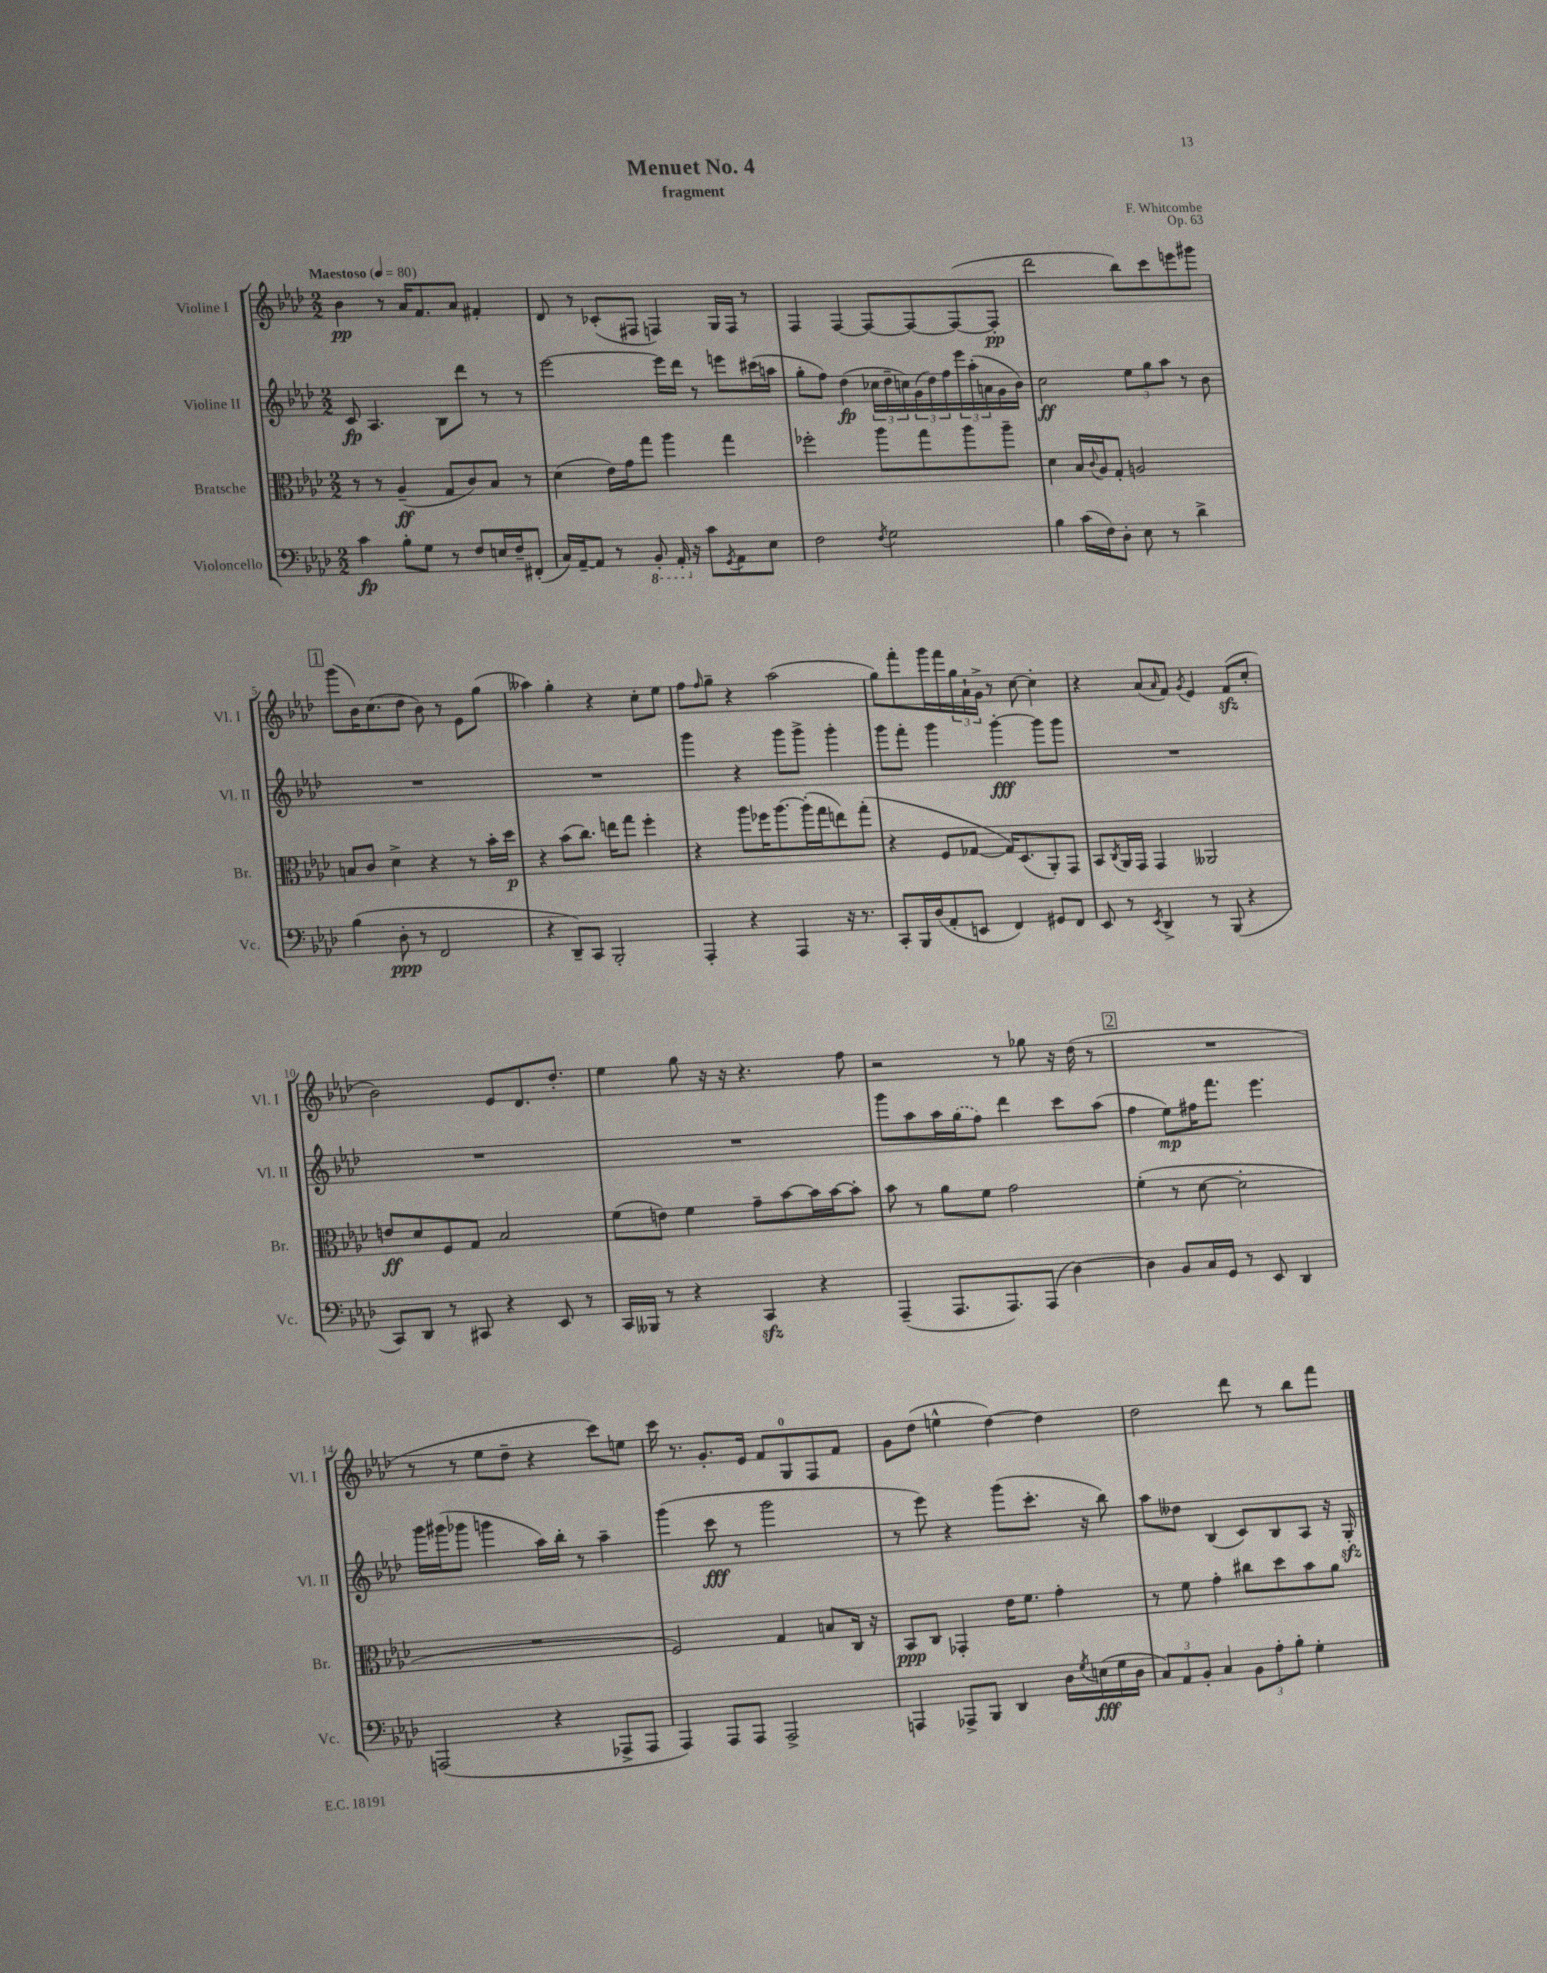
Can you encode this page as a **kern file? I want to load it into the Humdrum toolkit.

**kern	**kern	**kern	**kern
*staff4	*staff3	*staff2	*staff1
*clefF4	*clefC3	*clefG2	*clefG2
*k[b-e-a-d-]	*k[b-e-a-d-]	*k[b-e-a-d-]	*k[b-e-a-d-]
*M2/2	*M2/2	*M2/2	*M2/2
*MM80	*MM80	*MM80	*MM80
4c	8r	8c	4b-
.	8r	4.A-	.
8B-'	(4A-~	.	8r
8G	.	.	16a-
.	.	.	8.f
8r	8G	8B-	.
8F	8c)	8ddd-	8a-
16E	8B-	8r	4f#'
16F~	.	.	.
(8FF#'	8r	8r	.
=	=	=	=
16C)	(4d-	[2eee-	8d-
[16AA-~	.	.	.
8AA-]	.	.	8r
8r	16e-)	.	(8c-'
.	16g	.	.
8BBB-'	8gg	.	8F#
16AAA-'	4aa-	16eee-]	4F)
16r	.	16ddd-	.
8c	.	8r	.
8qGG	.	.	.
8AA-	4gg	8eee	16G
.	.	.	16F
8E-	.	(16ccc#	8r
.	.	16aa	.
=	=	=	=
2F	2ff-'	8gg'	4F
.	.	8ff)	.
.	.	(4dd-	[4F
8qF	.	.	.
2G	8aa-	24cc-	8F_
.	.	24dd-~	.
.	.	24cc)	.
.	8gg	(24g	8F_
.	.	24dd-)	.
.	.	24ff	.
.	8aa-	24eee-	(8F_
.	.	(24aa-'	.
.	.	24a	.
.	8aa-~	16g	8F']
.	.	16b-)	.
=	=	=	=
4B-	4d-	2cc	2ddd-
(16c	16B-	.	.
.	8qqc	.	.
16F)	16A-	.	.
8D-'	8G'	.	.
8E-	2A	12ee-	8bb-)
.	.	12gg	.
8r	.	.	8ccc
.	.	12aa-	.
4d-^	.	8r	8eee
.	.	8b-	8ggg#
=	=	=	=
(4B-	8B	1r	(8ggg
.	8c	.	16b-)
.	.	.	(8.cc
8D-'	4d-^	.	.
8r	.	.	8dd-
2FF	4r	.	8b-)
.	.	.	8r
.	8r	.	8e-
.	16b-'	.	(8gg
.	16dd-	.	.
=	=	=	=
4r	4r	1r	4aa--)
8DD-~)	(8b-	.	4gg'
8CC	8.cc)	.	.
2BBB-'	.	.	4r
.	16ee	.	.
.	8gg	.	.
.	4ff'	.	8cc'
.	.	.	8ee-
=	=	=	=
4AAA-'	4r	4ggg	8ff
.	.	.	16qqff
.	.	.	8gg~
4r	8aa-	4r	4r
.	16ff-	.	.
.	[8.aa-	.	.
4AAA-	.	8ggg	(2aa-
.	(16aa-']	8ggg^	.
.	16gg	.	.
16r	8ee)	4ggg'	.
8.r	.	.	.
.	(8gg'	.	.
=	=	=	=
8CC'	4r	8ggg	8gg)
16BBB-	.	8fff'	8fff'
(16D-	.	.	.
8AA-'	8F	4ggg	16ggg
.	.	.	16fff
8EE	[8G-	.	24gg
.	.	.	24a-`
.	.	.	24g^
4FF)	16G-])	[4ggg'	8r
.	(8.D-	.	.
.	.	.	[8cc
8GG#	8AA-')	8ggg]	4cc']
8FF	8GG	8ggg	.
=	=	=	=
8EE-	8BB-	1r	4r
.	8qC	.	.
8r	16AA-	.	.
.	16GG	.	.
8qEE-	.	.	.
4DD-^	4GG	.	(8a-
.	.	.	16qqa-
.	.	.	8f)
.	.	.	8qg
8r	2AA--	.	4e-
(8BBB-	.	.	.
4r	.	.	(8f
.	.	.	8cc'
=	=	=	=
8CC)	8e	1r	2b-)
8DD-	8d-	.	.
8r	8F	.	.
8CC#	8G	.	.
4r	2B-	.	8e-
.	.	.	8.d-
8EE-	.	.	.
.	.	.	8.dd-'
8r	.	.	.
=	=	=	=
16CC	(8f	1r	4ee-
16BBB--	.	.	.
8r	8e)	.	.
4r	4f	.	8gg
.	.	.	16r
.	.	.	16r
4CC	8g~	.	4.r
.	[8b-	.	.
4r	16b-]	.	.
.	[16b-	.	.
.	8b-']	.	8ff
=	=	=	=
(4AAA-~	8b-	8ggg	2r
.	8r	8aa-	.
8.AAA-	8a-	16aa-	.
.	.	(16gg	.
.	8f	8ff)	.
8.AAA-)	.	.	.
.	2g	4ddd-	8r
(8AAA-	.	.	8gg-
[4D-)	.	8ccc	16r
.	.	.	(16dd-
.	.	(8aa-	8r
=	=	=	=
4D-]	(4f'	4ff	1r
8BB-	8r	8ee-)	.
16C	[8d-	16ff#	.
16GG	.	8.fff	.
8r	2d-']	.	.
8EE-	.	4.eee-	.
4DD-	.	.	.
=	=	=	=
(2AAA	1r	16ggg	8r
.	.	(16ggg#	.
.	.	8ggg-	8r
.	.	4ggg	8ee-
.	.	.	8dd-~
4r	.	16aa-)	4r
.	.	16bb-'	.
.	.	8r	.
8AAA-^	.	4aa-~	8ccc)
8AAA-	.	.	8ee
=	=	=	=
4AAA-)	2F)	(4ggg	16ccc
.	.	.	8.r
8AAA-	.	8ccc	8.g'
8AAA-	.	8r	.
.	.	.	16e-
2AAA-^	4G	2ggg	8f
.	.	.	8G
.	8B	.	8F
.	16C	.	8f
.	16r	.	.
=	=	=	=
4AAA	8BB-	8r	8g
.	8C	8eee-)	(8dd-
8AAA-^	4GG-'	4r	4ee^^
8BBB-	.	.	.
4DD-	16e-	(8ggg	[4dd-)
.	8.f	.	.
.	.	8.ccc'	.
16D-	4g'	.	4dd-]
8qG	.	.	.
(16E	.	16r	.
16G	.	8bb-)	.
16D-	.	.	.
=	=	=	=
12C)	8r	8aa-	2dd-
12AA-	.	.	.
.	8f	8dd--	.
12BB-'	.	.	.
4C	4g'	(4B-	.
12BB-	8cc#	8c)	8ddd-
12A-'	.	.	.
.	8dd-	8B-	8r
12B-'	.	.	.
4G'	8b-	8A-	8bb-
.	8a-	16r	8fff
.	.	16G'	.
==	==	==	==
*-	*-	*-	*-
